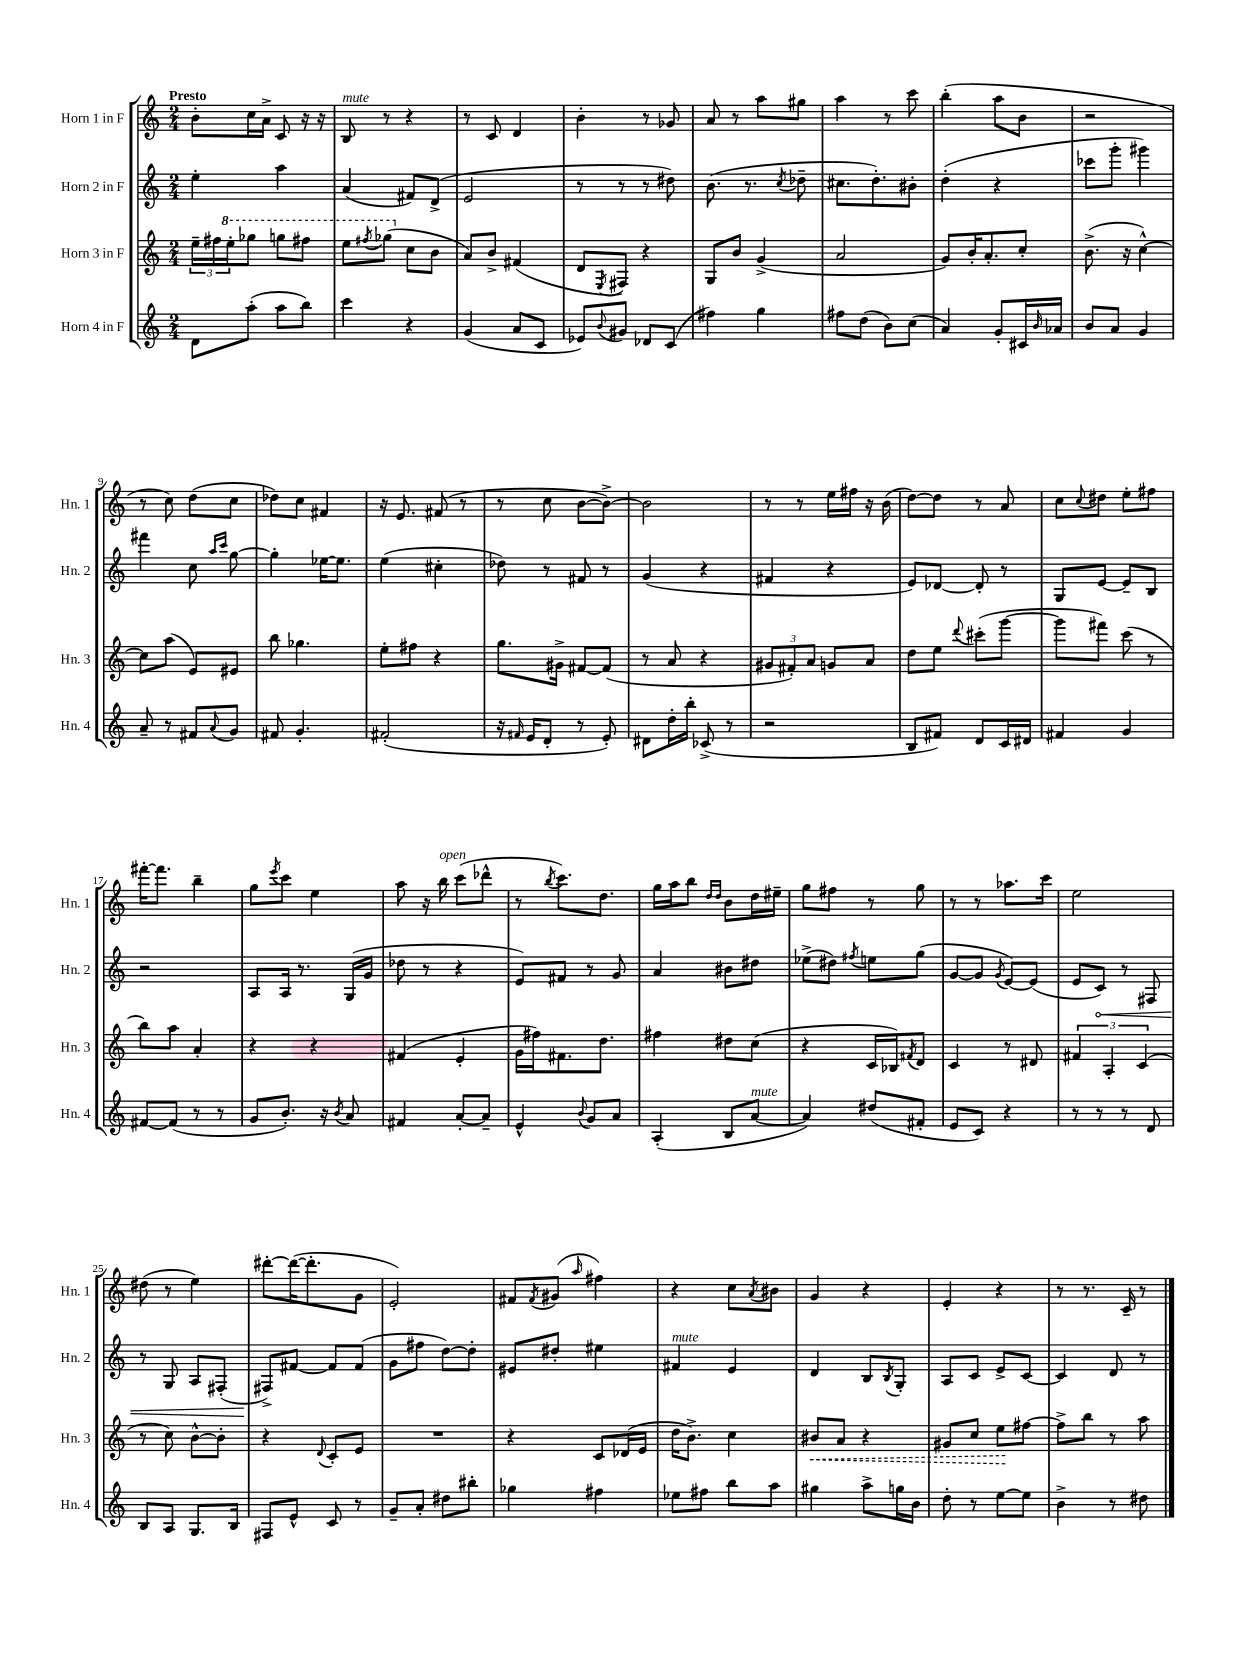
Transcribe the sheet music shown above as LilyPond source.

<<
\new StaffGroup <<
\new Staff = "s0" \with { instrumentName = "Horn 1 in F" shortInstrumentName = "Hn. 1" } {
    \clef treble \key c \major \numericTimeSignature \time 2/4 \tempo "Presto"
    b'8-. c''16 a'16-> c'8 r16 r16 |
    b8^\markup { \italic "mute" } r8 r4 |
    r8 c'8 d'4 |
    b'4-. r8 ges'8 |
    a'8 r8 a''8 gis''8 |
    a''4 r8 c'''8 |
    b''4-.( a''8 b'8 |
    r2 |
    r8 c''8) d''8( c''8 |
    des''8) c''8 fis'4 |
    r16 e'8. fis'8( r8 |
    r8 c''8 b'8~ b'8~->) |
    b'2 |
    r8 r8 e''16 fis''16 r16 b'16( |
    d''8~) d''8 r8 a'8 |
    c''8 \appoggiatura { c''8 } dis''8 e''8-. fis''8 |
    fis'''16~-. fis'''8. b''4-- |
    g''8 \acciaccatura { e'''8 } c'''8 e''4 |
    a''8 r16 b''16^\markup { \italic "open" } c'''8( des'''8-^ |
    r8 \acciaccatura { b''8 } c'''8.) d''8. |
    g''16 a''16 b''8 \grace { d''16 d''16 } b'8 d''16 eis''16-- |
    g''8 fis''8 r8 g''8 |
    r8 r8 aes''8. c'''16 |
    e''2 |
    dis''8( r8 e''4) |
    dis'''8~-. dis'''16~( dis'''8.-. g'8 |
    e'2-.) |
    fis'8 \acciaccatura { fis'8 } gis'8( \grace { a''16 } fis''4) |
    r4 c''8 \acciaccatura { a'8 } bis'8 |
    g'4 r4 |
    e'4-. r4 |
    r8 r8. c'16-- r8 \bar "|." |
}
\new Staff = "s1" \with { instrumentName = "Horn 2 in F" shortInstrumentName = "Hn. 2" } {
    \clef treble \key c \major \numericTimeSignature \time 2/4
    e''4-. a''4 |
    a'4( fis'8) d'8->( |
    e'2 |
    r8 r8 r8 dis''8) |
    b'8.( r8. \acciaccatura { c''8 } des''8-- |
    cis''8. d''8.-.) bis'8-. |
    d''4-.( r4 |
    ces'''8 g'''8-. gis'''4) |
    fis'''4 c''8 \grace { a''16 c'''16 } g''8~ |
    g''4-. ees''16~ ees''8. |
    e''4( cis''4-. |
    des''8) r8 fis'8 r8 |
    g'4( r4 |
    fis'4 r4 |
    e'8) des'8~ des'8-. r8 |
    g8 e'8~ e'8-- b8 |
    r2 |
    a8 a16 r8. g16( g'16 |
    des''8 r8 r4 |
    e'8) fis'8 r8 g'8 |
    a'4 bis'8 dis''8 |
    ees''8->( dis''8) \acciaccatura { fis''8 } e''8 g''8( |
    g'8~ g'8 \acciaccatura { g'8 } e'8~) e'8( |
    e'8 \once \override Hairpin.circled-tip = ##t c'8\<) r8 fis8 |
    r8 g8 a8 fis8-.( |
    fis8->\!) fis'8~ fis'8 fis'8( |
    g'8 fis''8 d''8~) d''8-. |
    eis'8 dis''8-. eis''4 |
    fis'4^\markup { \italic "mute" } e'4 |
    d'4 b8 \acciaccatura { b8 } g8-. |
    a8 c'8 e'8-> c'8~ |
    c'4 d'8 r8 \bar "|." |
}
\new Staff = "s2" \with { instrumentName = "Horn 3 in F" shortInstrumentName = "Hn. 3" } {
    \clef treble \key c \major \numericTimeSignature \time 2/4
    \tuplet 3/2 { e''16-- fis''16 \ottava #1 e'''16-. } ges'''8 g'''8 fis'''8 |
    e'''8 \acciaccatura { fis'''8 } ges'''8( \ottava #0 c''8 b'8 |
    a'8) b'8-> fis'4( |
    d'8 \acciaccatura { e8 } fis8) r4 |
    g8 b'8 g'4->( |
    a'2 |
    g'8) b'16-. a'8.-. c''8-. |
    b'8.->( r16 c''4~-^) |
    c''8 a''8( e'8) eis'8 |
    b''8 ges''4. |
    e''8-. fis''8 r4 |
    g''8. gis'16-> fis'8~ fis'8( |
    r8 a'8 r4 |
    \tuplet 3/2 { gis'8 fis'8-.) a'8 } g'8 a'8 |
    d''8 e''8 \appoggiatura { d'''8 } cis'''8-.( g'''8~ |
    g'''8 fis'''8) c'''8( r8 |
    b''8) a''8 a'4-. |
    r4 r4 |
    fis'4( e'4-. |
    g'16 fis''16) fis'8. d''8. |
    fis''4 dis''8 c''8( |
    r4 c'16 bes16) \acciaccatura { fis'8 } d'8 |
    c'4 r8 dis'8 |
    \tuplet 3/2 { fis'4 a4-. c'4( } |
    r8 c''8) b'8~-^ b'8-. |
    r4 \appoggiatura { d'8 } c'8-. e'8 |
    R2 |
    r4 c'8 des'16( e'16 |
    d''16 b'8.->) c''4 |
    \once \override Hairpin.style = #'dashed-line bis'8\< a'8 r4 |
    gis'8 c''8 e''8\! fis''8~ |
    fis''8-> b''8 r8 a''8 \bar "|." |
}
\new Staff = "s3" \with { instrumentName = "Horn 4 in F" shortInstrumentName = "Hn. 4" } {
    \clef treble \key c \major \numericTimeSignature \time 2/4
    d'8 a''8-.( a''8 b''8) |
    c'''4 r4 |
    g'4( a'8 c'8 |
    ees'8) \appoggiatura { b'8 } gis'8 des'8 c'8( |
    fis''4) g''4 |
    fis''8 d''8( b'8) c''8( |
    a'4) g'8-. cis'16 \grace { b'16 } aes'16 |
    b'8 a'8 g'4 |
    a'8-- r8 fis'8 \appoggiatura { a'8 } g'8 |
    fis'8 g'4.-. |
    fis'2-.( |
    r16 \grace { fis'16 } e'16 d'8-. r8 e'8-.) |
    dis'8 d''16-. b''16-. ces'8->( r8 |
    r2 |
    b8 fis'8) d'8 c'16 dis'16 |
    fis'4 g'4 |
    fis'8~ fis'8( r8 r8 |
    g'8 b'8.-.) r16 \acciaccatura { b'8 } a'8 |
    fis'4 a'8~-. a'8-- |
    e'4-^ \appoggiatura { b'8 } g'8 a'8 |
    a4-.( b8 a'8~^\markup { \italic "mute" } |
    a'4) dis''8( fis'8-. |
    e'8 c'8) r4 |
    r8 r8 r8 d'8 |
    b8 a8 g8. b16 |
    fis8 e'8-^ c'8 r8 |
    g'8-- a'8-. dis''8 bis''8-. |
    ges''4 fis''4 |
    ees''8 fis''8 b''8 a''8 |
    gis''4 a''8-> g''16 b'16 |
    d''8-. r8 e''8~ e''8 |
    b'4-> r8 dis''8 \bar "|." |
}
>>
>>
